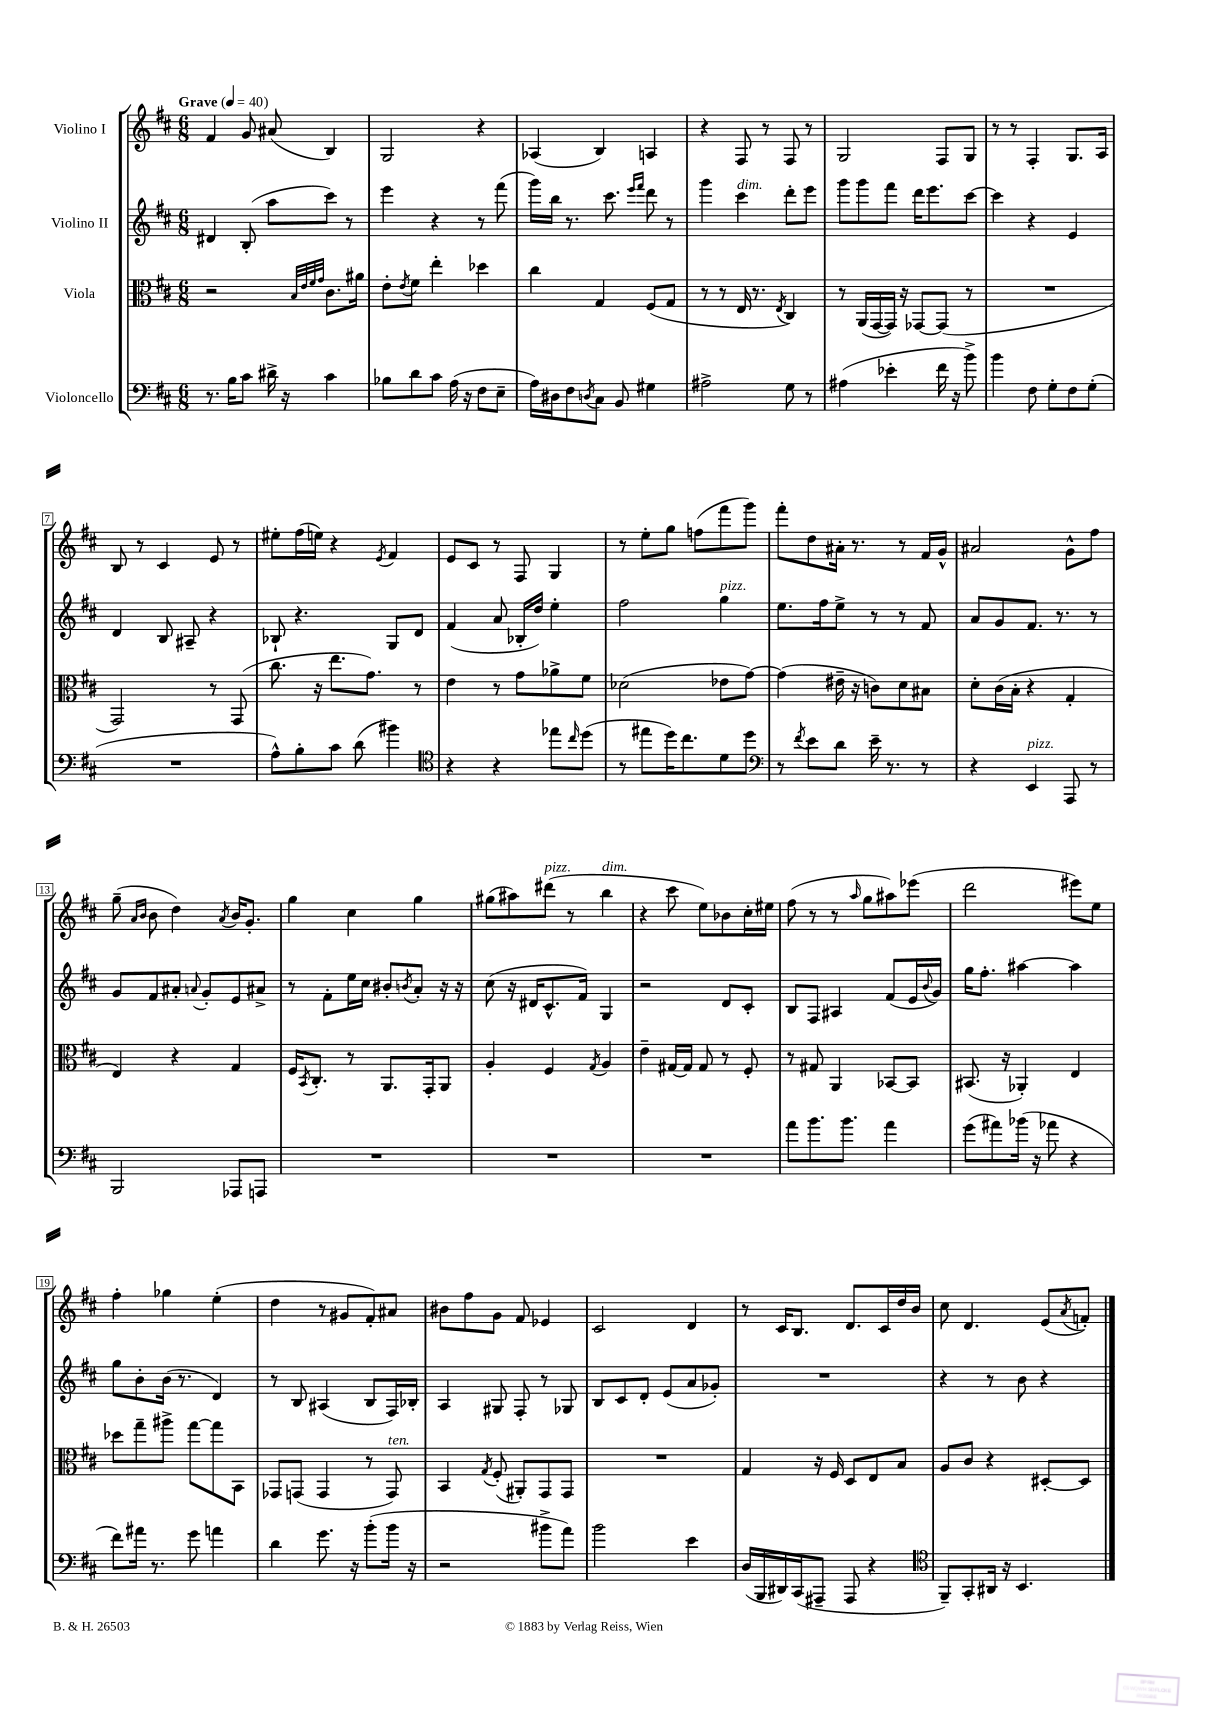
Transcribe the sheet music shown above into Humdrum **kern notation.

**kern	**kern	**kern	**kern
*part4	*part3	*part2	*part1
*staff4	*staff3	*staff2	*staff1
*I"Violoncello	*I"Viola	*I"Violino II	*I"Violino I
*clefF4	*clefC3	*clefG2	*clefG2
*k[f#c#]	*k[f#c#]	*k[f#c#]	*k[f#c#]
*M6/8	*M6/8	*M6/8	*M6/8
*MM40	*MM40	*MM40	*MM40
=1	=1	=1	=1
!	!	!	!LO:TX:a:B:t=Grave
8.r	2r	4d#X/	4f#/
16B\KL	.	.	.
8c#\J	.	(8B'/	8g/
16d#X^\	.	8aa\L	(8a#X/
16r	.	.	.
.	32qqB/LLL	.	.
.	32qqe/	.	.
.	32qqf#/	.	.
.	32qqg/JJJ	.	.
4c#\	8.c#\L	8ccc#\J)	4B/)
.	.	8r	.
.	16a#X\Jk	.	.
=2	=2	=2	=2
8B-X\L	8e'\L	4eee\	2G/
.	8qe/	.	.
8d\	8f#\J	.	.
8c#\J	4ee'\	4r	.
(16A\	.	.	.
16r	.	.	.
8F#\L	4dd-X\	8r	4r
8E~\J	.	(8fff#\	.
=3	=3	=3	=3
16A\LL)	4cc#\	16ggg\LL)	(4A-X/
16D#X\J	.	16bb\JJ	.
8F#\	.	8.r	.
8qDn/	.	.	.
8C#\J	4G/	.	4B/)
.	.	8.ccc#\	.
8BB/	.	.	.
.	.	16qqeee/LL	.
.	.	16qqfff#/JJ	.
4G#X\	(8F#/L	8ddd\	4An/
.	8G/J	8r	.
=4	=4	=4	=4
2A#X^\	8r	4ggg\	4r
.	8r	.	.
!	!	!LO:TX:a:i:t=dim.	!
.	16E/	4ccc#\	8F#/
.	8.r	.	.
.	.	.	8r
.	8qE/	.	.
8G\	4C#/)	8ddd'\L	8F#/
8r	.	8eee\J	8r
=5	=5	=5	=5
(4A#X\	8r	8ggg\L	2G/
.	(16AA/LL	8ggg\	.
.	[16GG/	.	.
4e-X'\	16GG/JJ])	8fff#\J	.
.	16r	.	.
.	[8GG-X/L	16ddd\KL	.
.	.	8.eee\	.
16f#\	(8GG-/J]	.	8F#/L
16r	.	.	.
8b^\)	8r	[8ccc#\J	8G/J
=6	=6	=6	=6
4b\	2.r	4ccc#\]	8r
.	.	.	8r
8F#\	.	4r	4F#'/
8G'\L	.	.	.
8F#\	.	4e/	8.G/L
(8G'\J	.	.	.
.	.	.	16A/Jk
!!LO:LB:g=z
=7	=7	=7	=7
2.r	2GG/)	4d/	8B/
.	.	.	8r
.	.	8B/	4c#/
.	.	8A#X~/	.
.	8r	4r	8e/
.	(8GG/	.	8r
=8	=8	=8	=8
8A^^\L)	8.cc#\	8B-X`/	8ee#X'\L
8B'\	.	4.r	(16ff#\L
.	16r	.	16een\JJ)
8c#\J	8.ee\L	.	4r
(8d\	.	.	.
.	8.g\J)	.	.
.	.	.	8qe/
4b#X\)	.	8G/L	4f#/
.	8r	8d/J	.
=9	=9	=9	=9
*clefC4	*	*	*
4r	4e\	(4f#/	8e/L
.	.	.	8c#/J
4r	8r	8a/	8r
.	8g\L	16B-X'/LL	8F#/
.	.	16dd/JJ)	.
8ee-X\L	8a-X^\	4ee'\	4G/
16qqcc#/	.	.	.
(8dd\J	8f#\J	.	.
=10	=10	=10	=10
8r	(2d-X\	2ff#\	8r
8ee#X\L	.	.	8ee'\L
16dd\K)	.	.	8gg\J
8.cc#\	.	.	.
.	.	.	(8ffn\L
!	!	!LO:TX:a:i:t=pizz.	!
8d\	8e-X\L	4gg\	8fff#\
8dd\J	[8g\J)	.	8ggg\J)
=11	=11	=11	=11
*clefF4	*	*	*
8r	(4g\]	8.ee\L	8fff#'\L
8qf#/	.	.	.
8e\L	.	.	8dd\
.	.	16ff#\k	.
8d\J	16e#X~\	8ee^\J	16a#X'\Jk
.	16r	.	8.r
16e~\	8cn\L)	8r	.
8.r	.	.	.
.	8d\	8r	8r
8r	8B#X\J	8f#/	16f#/LL
.	.	.	16g^^/JJ
=12	=12	=12	=12
4r	8d'\L	8a/L	2a#X/
.	(16c#\L	8g/	.
.	16B'\JJ	.	.
!LO:TX:a:i:t=pizz.	!	!	!
4EE/	4r	8.f#/J	.
.	.	8.r	.
8AAA/	4G'/	.	8g^^\L
8r	.	8r	8ff#\J
!!LO:LB:g=z
=13	=13	=13	=13
2BBB/	4E/)	8g/L	(8gg~\
.	.	.	16qqa/LL
.	.	.	16qqb/JJ
.	.	8f#/	8b\
.	4r	8a#X'/J	4dd\)
.	.	8qqan/	.
.	.	8g'/L	.
.	.	.	8qa/
8AAA-X/L	4G/	8e/	16b/KL
.	.	.	8.g'/J
8AAAn/J	.	8a#X^/J	.
=14	=14	=14	=14
2.r	16F#/KL	8r	4gg\
.	8qBB/	.	.
.	8.C#'/J	.	.
.	.	8f#'\L	.
.	8r	16ee\L	4cc#\
.	.	16cc#\JJ	.
.	8.AA/L	8b#X'/L	.
.	.	8qbn/	.
.	.	8a'/J	4gg\
.	16GG'/k	.	.
.	8AA/J	16r	.
.	.	16r	.
=15	=15	=15	=15
2.r	4A'/	(8cc#\	(8gg#X\L
.	.	16r	8aa#X\)
.	.	16d#X/KL	.
!	!	!	!LO:TX:a:i:t=pizz.
.	4F#/	8.c#^^/	(8ddd#X\J
.	.	.	8r
.	.	16f#/Jk)	.
.	8qG/	.	.
!	!	!	!LO:TX:a:i:t=dim.
.	4A/	4G/	4bb\
=16	=16	=16	=16
2.r	4e~\	2r	4r
.	[16G#X/LL	.	8ccc#\
.	16G#/JJ]	.	.
.	8G#/	.	8ee\L)
.	8r	8d/L	8b-X\
.	8F#'/	8c#'/J	16cc#'\L
.	.	.	16ee#X\JJ
=17	=17	=17	=17
8a\L	8r	8B/L	(8ff#\
8.b\	8G#X/	8F#/J	8r
.	4AA/	4A#X/	8r
8.b\J	.	.	.
.	.	.	16qqaa/
.	.	.	8gg\L
4a\	[8BB-X/L	(8f#/L	8aa#X\)
.	8BB-/J]	16e/L	(8eee-X\J
.	.	8qqb/	.
.	.	16g/JJ)	.
=18	=18	=18	=18
(8g\L	(8.BB#X/	16gg\KL	2ddd\
.	.	8.ff#'\J	.
8a#X\)	.	.	.
.	16r	.	.
(16b-X\Jk	4AA-X'/)	[4aa#X\	.
16r	.	.	.
8a-X\	.	.	.
4r	4E/	4aa#\]	8eee#X\L)
.	.	.	8ee\J
!!LO:LB:g=z
=19	=19	=19	=19
8f#\L)	8dd-X\L	8gg\L	4ff#'\
16a#X\Jk	8gg~\	8b'\	.
8.r	.	.	.
.	8aa#X^\J	(16b\Jk	4gg-X\
.	.	8.r	.
8g\	[8gg\L	.	.
4an\	8gg\]	4d/)	(4ee'\
.	8BB\J	.	.
=20	=20	=20	=20
4d\	8GG-X/L	8r	4dd\
.	(8GGn/J	8B/	.
8.g\	4GG/	(4A#X/	8r
.	.	.	8g#X/L
16r	.	.	.
(8b'\L	8r	8B/L	8f#'/)
!	!LO:TX:a:i:t=ten.	!	!
16b\Jk	8GG/)	16F#/L)	8a#X/J
16r	.	16B-X'/JJ	.
=21	=21	=21	=21
2r	4BB/	4A/	8b#X\L
.	.	.	8ff#\
.	8qG/	.	.
.	(8F#'/	8G#X/	8g\J
.	8AA#X'/L)	8F#'/	8f#/
8b#X^\L	8GG/	8r	4e-X/
8a\J)	8GG/J	8G-X/	.
=22	=22	=22	=22
2b\	2.r	8B/L	2c#/
.	.	8c#/	.
.	.	8d'/J	.
.	.	(8e/L	.
4e\	.	8a/	4d/
.	.	8g-X'/J)	.
=23	=23	=23	=23
(16D/LL	4G/	2.r	8r
16BBB/	.	.	.
16DD#X/)	.	.	16c#/KL
(16CC#/J	.	.	8.B/J
8AAA#X~/J	16r	.	.
.	16F#/	.	.
8AAA#/	8D/L	.	8.d/L
4r	8E/	.	.
.	.	.	16c#/L
.	8B/J	.	16dd/
.	.	.	16b/JJ
=24	=24	=24	=24
*clefC4	*	*	*
8FF#~/L)	8A/L	4r	8cc#\
8GG'/	8c#/J	.	4.d/
16AA#X/Jk	4r	8r	.
16r	.	.	.
4.BB/	.	8b\	.
.	[8D#X'/L	4r	(8e/L
.	.	.	8qa/
.	8D#/J]	.	8fn'/J)
==	==	==	==
*-	*-	*-	*-
